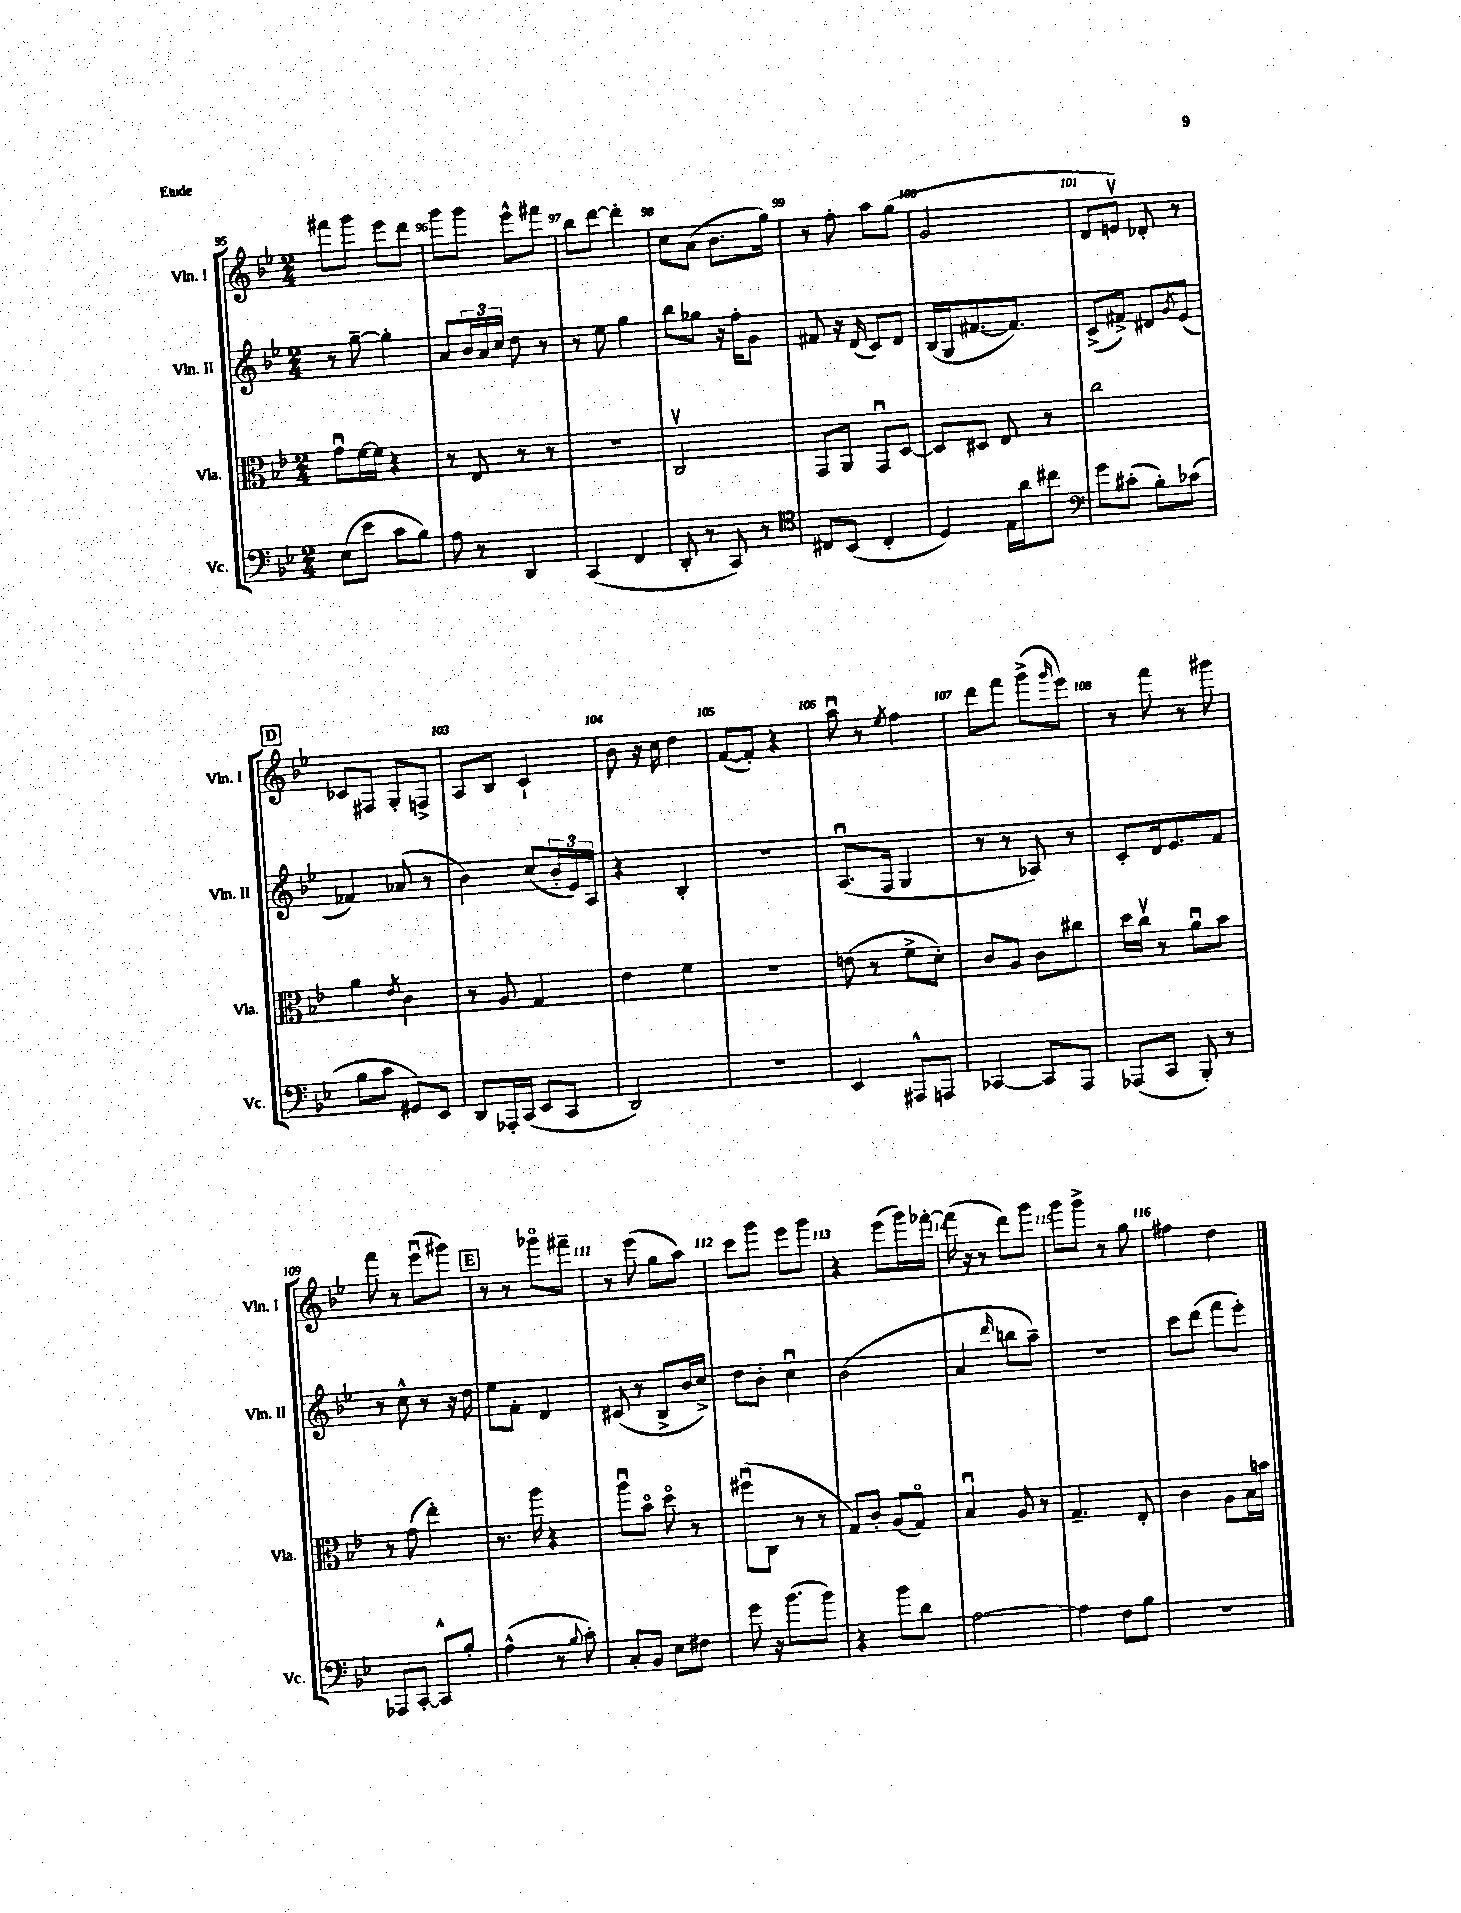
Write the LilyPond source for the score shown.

<<
\new StaffGroup <<
\new Staff = "s0" \with { instrumentName = "Vln. I" shortInstrumentName = "Vln. I" } {
    \clef treble \key bes \major \numericTimeSignature \time 2/4
    fis'''8 g'''8 ees'''8 d'''8 |
    g'''8 g'''8 ees'''8-^ fis'''8 |
    bes''8 d'''8~ d'''4-. |
    c''8 a'8( bes'8. g''16) |
    r8 f''8-. a''8 g''8( |
    g'2 |
    d'8 e'8\upbow) des'8-. r8 |
    \mark \markup { \box "D" } ces'8 fis8 g8-. f8-> |
    a8 bes8 c'4-! |
    bes'8 r16 c''16 d''4 |
    f'8~( f'8-.) r4 |
    a''8\downbow r8 \acciaccatura { ees''8 } f''4 |
    d'''8 f'''8 g'''8->( \grace { g'''16 } ees'''8) |
    r8 f'''8 r8 gis'''8 |
    f'''8 r8 ees'''8\downbow( gis'''8) |
    \mark \markup { \box "E" } r8 r8 ges'''8\flageolet fis'''8-- |
    r8 ees'''8( g''8 a''8) |
    c'''8 g'''8 ees'''8 g'''8 |
    r4 ees'''8( g'''16) fes'''16~-. |
    fes'''16( r16 r8 d'''8) g'''8 |
    g'''8 g'''8-> r8 g''8 |
    fis''4 d''4 \bar "|." |
}
\new Staff = "s1" \with { instrumentName = "Vln. II" shortInstrumentName = "Vln. II" } {
    \clef treble \key bes \major \numericTimeSignature \time 2/4
    r8 g''8~-- g''4-. |
    a'8 \tuplet 3/2 { bes'16 a'16 c''16 } d''8 r8 |
    r8 ees''8 g''4 |
    bes''8 ges''8 r16 f''16-. g'8 |
    fis'8 r16 d'16( c'8) d'8 |
    bes16( g16 fis'8.~ fis'8.) |
    c'8->( fis'8->) dis'8 \acciaccatura { g'8 } ees'8( |
    \mark \markup { \box "D" } fes'4) aes'8( r8 |
    bes'4) c''8( \tuplet 3/2 { bes'16-. ees'16) a16 } |
    r4 bes4-. |
    r2 |
    a8.\downbow( f16 g4 |
    r8 r8 aes8) r8 |
    c'8-. d'16 ees'8. f'8 |
    r8 c''8-^ r8 r16 d''16 |
    \mark \markup { \box "E" } ees''8 f'8-. d'4 |
    cis'8( r8 bes8-> bes'16 c''16->) |
    d''8 bes'8-. c''4\downbow |
    bes'2( |
    a'4 \grace { d'''16 } b''8 a''8--) |
    R2 |
    c'''8 d'''8( f'''8 ees'''8-.) \bar "|." |
}
\new Staff = "s2" \with { instrumentName = "Vla." shortInstrumentName = "Vla." } {
    \clef alto \key bes \major \numericTimeSignature \time 2/4
    g'8\downbow f'16~ f'16 r4 |
    r8 ees8 r8 r8 |
    r2 |
    c2\upbow |
    g,8 a,8 g,8\downbow d8~ |
    d8 dis8 ees8 r8 |
    c''2 |
    \mark \markup { \box "D" } a'4 \acciaccatura { ees'8 } c'4 |
    r8 a8 g4 |
    ees'4 f'4 |
    r2 |
    e'8( r8 f'8-> d'8-.) |
    c'8 a8 c'8 cis''8 |
    d''16 c''16\upbow r8 a'8\downbow bes'8 |
    r8 g'8( ees''4-.) |
    \mark \markup { \box "E" } r8. a''16 r4 |
    a''8\downbow bes'8\flageolet d''8\flageolet r8 |
    fis''8\downbow( c8 r8 r8 |
    g8) c'8-. a8( g8\flageolet) |
    bes4\downbow a8 r8 |
    g4.-- ees8-. |
    c'4 a8 bes16 b'16 \bar "|." |
}
\new Staff = "s3" \with { instrumentName = "Vc." shortInstrumentName = "Vc." } {
    \clef bass \key bes \major \numericTimeSignature \time 2/4
    ees8( ees'8 c'8 bes8) |
    a8 r8 d,4 |
    c,4( f,4 |
    d,8-. r8 c,8) r8 |
    \clef tenor cis8 bes,8( cis4-. |
    d4) ees16 a'16 cis''8 |
    \clef bass g'8 cis'8-.( bes8-.) ces'8( |
    \mark \markup { \box "D" } bes8 c'8 gis,8) ees,8 |
    d,8 aes,,16-. c,16( ees,8 c,8 |
    d,2) |
    R2 |
    ees,4 ais,,8-^ a,,8 |
    ces,4~ ces,8 a,,8 |
    aes,,8( c,8 bes,,8-.) r8 |
    aes,,8 c,8~-. c,8-^ bes8-. |
    \mark \markup { \box "E" } a4-^( r8 \appoggiatura { bes8 } c'8-.) |
    c8-. bes,8 ees8 fis8 |
    g'8 r16 bes'8.( bes'8) |
    r4 bes'8 d'8 |
    a2~ |
    a4 f8 bes8 |
    R2 \bar "|." |
}
>>
>>
\layout { \context { \Score currentBarNumber = #95 \override BarNumber.break-visibility = ##(#f #t #t) barNumberVisibility = #all-bar-numbers-visible } }
